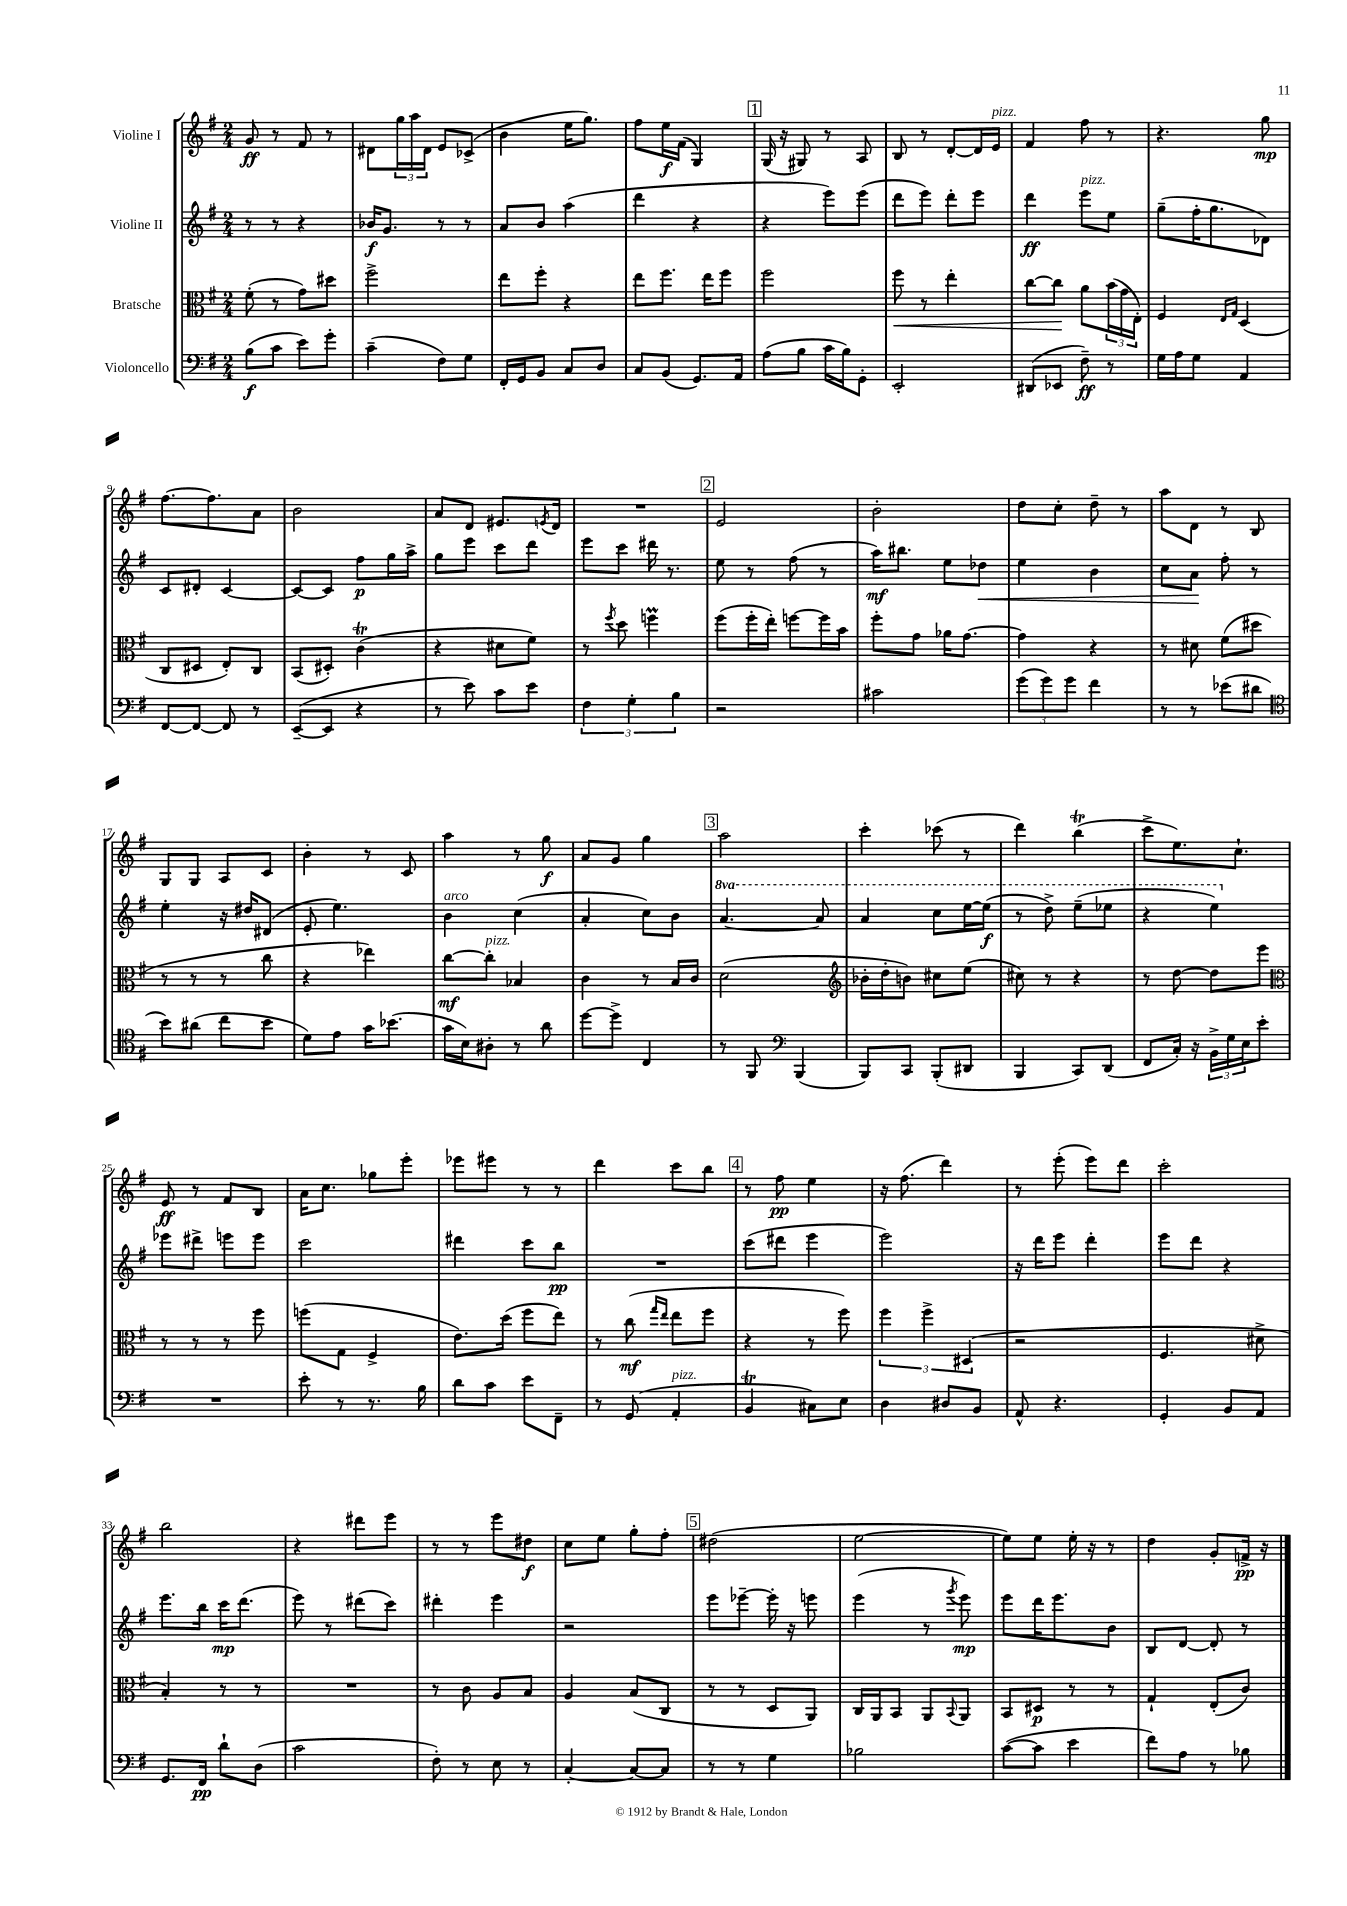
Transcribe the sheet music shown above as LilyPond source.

<<
\new StaffGroup <<
\new Staff = "s0" \with { instrumentName = "Violine I" } {
    \clef treble \key g \major \numericTimeSignature \time 2/4
    g'8\ff r8 fis'8 r8 |
    dis'8 \tuplet 3/2 { g''16 a''16 dis'16 } e'8 ces'8->( |
    b'4 e''16 g''8.) |
    fis''8 e''16\f fis'16( g4) |
    \mark \markup { \box "1" } g16( r16 gis8) r8 a8 |
    b8 r8 d'8~-. d'16 e'16^\markup { \italic "pizz." } |
    fis'4 fis''8 r8 |
    r4. g''8\mp |
    fis''8.~ fis''8. a'8 |
    b'2 |
    a'8 d'8 eis'8. \acciaccatura { e'8 } d'16 |
    R2 |
    \mark \markup { \box "2" } e'2 |
    b'2-. |
    d''8 c''8-. d''8-- r8 |
    a''8 d'8 r8 b8 |
    g8 g8 a8 c'8 |
    b'4-. r8 c'8 |
    a''4 r8 g''8\f |
    a'8 g'8 g''4 |
    \mark \markup { \box "3" } a''2 |
    c'''4-. ces'''8( r8 |
    d'''4) b''4\trill( |
    c'''8-> e''8.) c''8.-! |
    e'8\ff r8 fis'8 b8 |
    a'16 c''8. ges''8 e'''8-. |
    ees'''8 eis'''8 r8 r8 |
    d'''4 c'''8 b''8 |
    \mark \markup { \box "4" } r8 fis''8\pp e''4 |
    r16 fis''8.( d'''4) |
    r8 e'''8-.( e'''8) d'''8 |
    c'''2-. |
    b''2 |
    r4 dis'''8 e'''8 |
    r8 r8 e'''8 dis''8\f |
    c''8 e''8 g''8-. fis''8-. |
    \mark \markup { \box "5" } dis''2( |
    e''2~ |
    e''8) e''8 e''16-. r16 r8 |
    d''4 g'8-. f'16->\pp r16 \bar "|." |
}
\new Staff = "s1" \with { instrumentName = "Violine II" } {
    \clef treble \key g \major \numericTimeSignature \time 2/4 \set Staff.ottavationMarkups = #ottavation-simple-ordinals
    r8 r8 r4 |
    bes'16\f g'8. r8 r8 |
    a'8 b'8 a''4( |
    d'''4 r4 |
    \mark \markup { \box "1" } r4 e'''8) e'''8( |
    d'''8 e'''8) d'''8-. e'''8 |
    d'''4\ff e'''8^\markup { \italic "pizz." } e''8 |
    g''8--( fis''16-. g''8. des'8) |
    c'8 dis'8-. c'4~ |
    c'8~ c'8 fis''8\p g''16 a''16-> |
    g''8 e'''8 c'''8 d'''8 |
    e'''8 c'''8 dis'''16 r8. |
    \mark \markup { \box "2" } e''8 r8 fis''8( r8 |
    a''16\mf) bis''8. e''8 des''8\< |
    e''4 b'4 |
    c''8 a'8\! fis''8-. r8 |
    e''4-. r16 dis''16 dis'8( |
    e'8-. e''4.) |
    b'4^\markup { \italic "arco" } c''4( |
    a'4-. c''8) b'8 |
    \mark \markup { \box "3" } \ottava #1 a''4.~ a''8 |
    a''4 c'''8 e'''16~ e'''16\f( |
    r8 d'''8->) e'''8--( ees'''8 |
    r4 e'''4) \ottava #0 |
    ees'''8 dis'''8-> e'''8 e'''8 |
    c'''2 |
    dis'''4 c'''8 b''8\pp |
    R2 |
    \mark \markup { \box "4" } c'''8( dis'''8 e'''4 |
    e'''2) |
    r16 d'''16 e'''8 d'''4-. |
    e'''8 d'''8 r4 |
    e'''8. b''16 c'''16\mp d'''8.( |
    e'''8) r8 dis'''8( c'''8) |
    dis'''4-. e'''4 |
    r2 |
    \mark \markup { \box "5" } e'''8 ees'''8~-- ees'''16-. r16 e'''8 |
    e'''4( r8 \acciaccatura { g'''8 } e'''8\mp) |
    e'''8 d'''16 e'''8. b'8 |
    b8 d'8~ d'8-. r8 \bar "|." |
}
\new Staff = "s2" \with { instrumentName = "Bratsche" } {
    \clef alto \key g \major \numericTimeSignature \time 2/4
    fis'8-.( r8 g'8) dis''8 |
    fis''2-> |
    e''8 fis''8-. r4 |
    e''8 fis''8. e''16 fis''8 |
    \mark \markup { \box "1" } fis''2 |
    fis''8\< r8 e''4-. |
    c''8~ c''8\! a'8 \tuplet 3/2 { b'16( g'16 e16-.) } |
    fis4 \grace { e16 g16 } d4( |
    c8 dis8 e8-.) c8 |
    b,8( dis8-.) c'4\trill( |
    r4 dis'8 fis'8) |
    r8 \acciaccatura { fis''8 } d''8 f''4\prall |
    \mark \markup { \box "2" } fis''8( fis''16-. e''16-.) f''8~ f''16 b'16 |
    fis''8-. g'8 aes'16 g'8.~ |
    g'4 r4 |
    r8 dis'8 fis'8( dis''8 |
    r8 r8 r8 c''8 |
    r4 ees''4) |
    c''8~\mf c''8-.^\markup { \italic "pizz." } bes4 |
    c'4 r8 b16 c'16 |
    \mark \markup { \box "3" } d'2( |
    \clef treble bes'16-. d''16-. b'8) cis''8 e''8( |
    cis''8) r8 r4 |
    r8 d''8~ d''8 e'''8 |
    \clef alto r8 r8 r8 fis''8 |
    f''8( g8 fis4-> |
    e'8.) d''16( fis''8 e''8) |
    r8 c''8\mf( \grace { g''16 e''16 } e''8 fis''8 |
    \mark \markup { \box "4" } r4 r8 fis''8) |
    \tuplet 3/2 { fis''4 fis''4-> dis4( } |
    r2 |
    fis4. dis'8-> |
    b4-.) r8 r8 |
    R2 |
    r8 c'8 a8 b8 |
    a4 b8( c8 |
    \mark \markup { \box "5" } r8 r8 d8 a,8) |
    c16 a,16 b,8 a,8 \appoggiatura { b,8 } a,8 |
    b,8 dis8\p r8 r8 |
    g4-! e8-.( c'8) \bar "|." |
}
\new Staff = "s3" \with { instrumentName = "Violoncello" } {
    \clef bass \key g \major \numericTimeSignature \time 2/4
    b8\f( c'8 e'8) g'8-. |
    c'4--( fis8) g8 |
    fis,16-. g,16 b,8 c8 d8 |
    c8 b,8( g,8.) a,16 |
    \mark \markup { \box "1" } a8( b8 c'16 b16) g,8-. |
    e,2-. |
    dis,8( ees,8 fis8--\ff) r8 |
    g16 a16 g8 a,4 |
    fis,8~ fis,8~ fis,8 r8 |
    e,8~--( e,8 r4 |
    r8 e'8) c'8 e'8 |
    \tuplet 3/2 { fis4 g4-. b4 } |
    \mark \markup { \box "2" } r2 |
    cis'2 |
    \tuplet 3/2 { g'8( g'8) g'8 } fis'4 |
    r8 r8 ees'8( dis'8 |
    \clef tenor b'8) ais'8( c''8 b'8 |
    d'8) e'8 g'16 bes'8.( |
    g'16 b16) ais8-. r8 a'8 |
    d''8~ d''8-> c4 |
    \mark \markup { \box "3" } r8 fis,8 \clef bass b,,4( |
    b,,8) c,8 b,,8-.( dis,8 |
    b,,4 c,8) d,8( |
    fis,8 c16-.) r16 \tuplet 3/2 { b,16-> g16 e16 } e'8-. |
    R2 |
    e'8-. r8 r8. b16 |
    d'8 c'8 e'8 fis,8-- |
    r8 g,8( a,4-.^\markup { \italic "pizz." } |
    \mark \markup { \box "4" } b,4\trill cis8) e8 |
    d4 dis8 b,8 |
    a,8-^ r4. |
    g,4-. b,8 a,8 |
    g,8. fis,16\pp d'8-! d8( |
    c'2 |
    fis8-.) r8 e8 r8 |
    c4~-. c8~ c8 |
    \mark \markup { \box "5" } r8 r8 g4 |
    bes2 |
    c'8~( c'8 e'4 |
    fis'8) a8 r8 bes8 \bar "|." |
}
>>
>>
